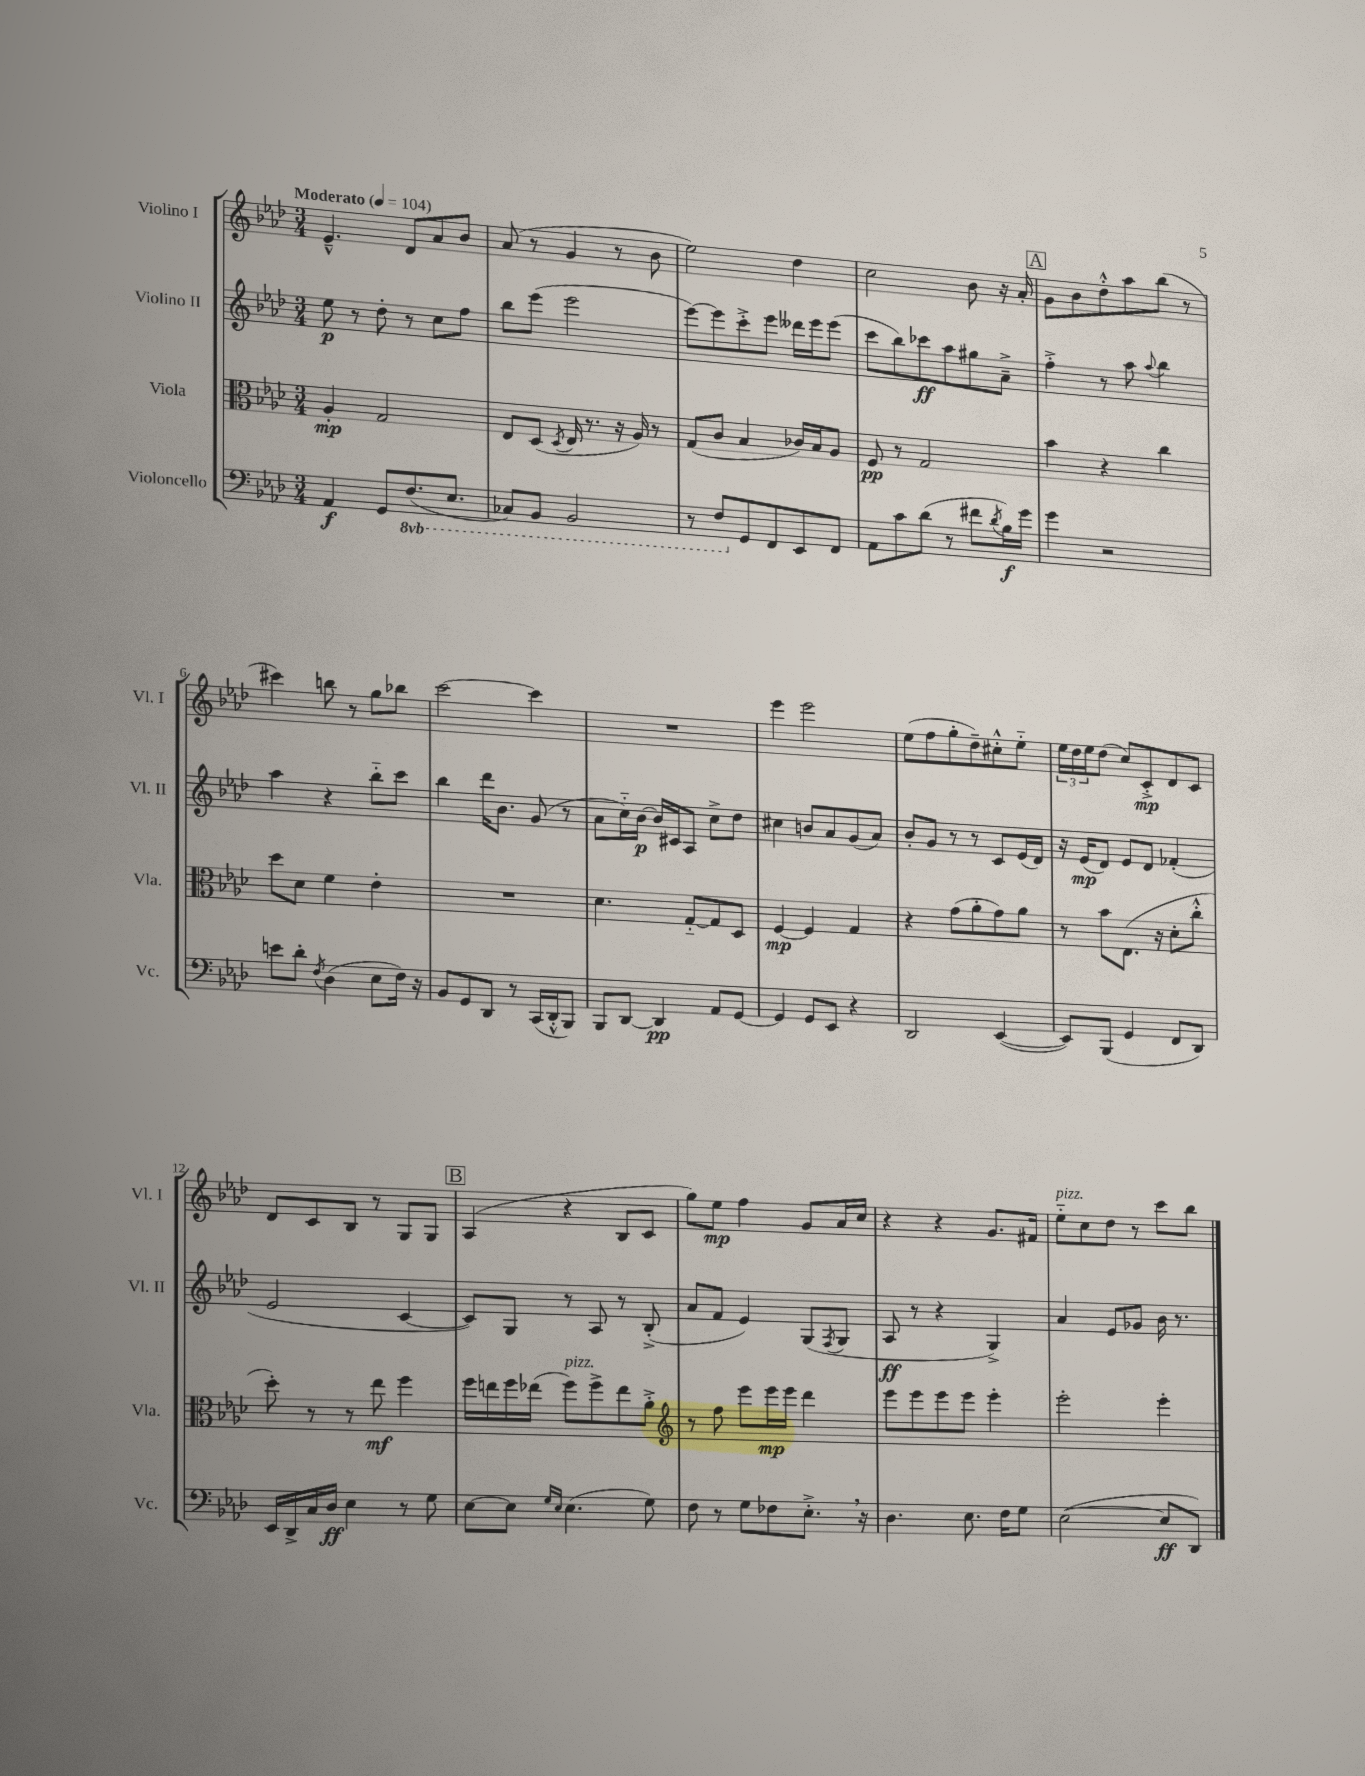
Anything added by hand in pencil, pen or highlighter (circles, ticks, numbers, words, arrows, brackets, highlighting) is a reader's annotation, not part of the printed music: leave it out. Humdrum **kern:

**kern	**kern	**kern	**kern
*staff4	*staff3	*staff2	*staff1
*clefF4	*clefC3	*clefG2	*clefG2
*k[b-e-a-d-]	*k[b-e-a-d-]	*k[b-e-a-d-]	*k[b-e-a-d-]
*M3/4	*M3/4	*M3/4	*M3/4
*MM104	*MM104	*MM104	*MM104
4AA-/	4A-'/	8ee-\	4.e-~^^/
.	.	8r	.
8GG/L	2G/	8dd-'\	.
(8.FF/	.	8r	8d-/L
.	.	8cc\L	8a-/
8.EE-/J	.	.	.
.	.	8ff\J	8b-/J
=	=	=	=
8CC-/L)	8E-/L	8bb-\L	(8a-/
8BBB-/J	(8D-/J	(8eee-\J	8r
.	8qD-/	.	.
2BBB-/	16E-/	2eee-\	4g/
.	8.r	.	.
.	16r	.	8r
.	16A-/)	.	.
.	8r	.	8b-\
=	=	=	=
8r	(8G/L	[8eee-\L)	2ee-\)
8FF/L	8c/J	8eee-\]	.
8GG/	4B-/	8ccc'^\	.
8FF/	.	8eee-\J	.
8EE-/	16c-/LL)	16ddd--\LL	4dd-\
.	16B-/J	16eee-\J	.
8FF/J	8A-/J	(8eee-\J	.
=	=	=	=
8AA-\L	8F/	8ccc\L	2cc\
8c\	8r	8bb-\)	.
(8d-\J	2G/	8ccc-\	.
8r	.	8aa-\	.
8f#\L	.	8gg#\	8b-\
8qd-/	.	.	.
16B-\L)	.	8a-~^\J	16r
16g\JJ	.	.	16a-'/
=	=	=	=
4g\	4b-\	4ff'^\	8g\L
.	.	.	8b-\
2r	4r	8r	8dd-'^^\
.	.	8aa-\	8aa-\
.	.	8qqaa-/	.
.	4cc\	4bb-\	(8bb-\J
.	.	.	8r
=	=	=	=
8e\L	8dd-\L	4aa-\	4ccc#\)
8d-'\J	8d-\J	.	.
8qF/	.	.	.
(4D-\	4f\	4r	8bb\
.	.	.	8r
8E-\L	4e-'\	8bb-'~\L	8gg\L
16F\Jk)	.	8ccc\J	8bb-\J
16r	.	.	.
=	=	=	=
8BB-/L	2.r	4bb-\	[2ccc\
8GG/	.	.	.
8DD-/J	.	16ddd-\LK	.
.	.	8.b-\J	.
8r	.	.	.
(16CC/LL	.	(8g/	4ccc\]
16DD-'^^/J	.	.	.
8BBB-/J)	.	8r	.
=	=	=	=
8BBB-/L	4.d-\	8a-\L	2.r
[8DD-/J	.	16cc'~\L)	.
.	.	[16b-\JJ	.
4DD-/]	.	16b-/]LL	.
.	.	16c#/J	.
.	[8G'~/L	8A-/J	.
8AA-/L	8G/]	8cc^\L	.
[8GG/J	8D-/J	8dd-\J	.
=	=	=	=
4GG/]	[4F/	4cc#\	4eee-\
8GG/L	4F/]	8b/L	2eee-\
8EE-/J	.	8a-/	.
4r	4G/	(8g/	.
.	.	8a-/J)	.
=	=	=	=
2DD-/	4r	8b-'/L	(8ee-\L
.	.	8g/J	8ff\
.	(8g\L	8r	8gg'\
.	8a-'\	8r	8dd-~\)
([4EE-/	8g\)	8c/L	8cc#'^^\
.	8a-\J	(16e-/L	8ee-'~\J
.	.	16d-/JJ)	.
=	=	=	=
8EE-/]L)	8r	16r	24ee-\LL
.	.	.	24dd-\
.	.	(16e-/LK	.
.	.	.	24ee-\J
(8BBB-/J	8b-\L	8d-/J)	(8dd-\J
4GG/	(8.E-\J	8e-/L	8cc/L)
.	.	8d-/J	8c'^/
.	16r	.	.
8FF/L	8d-'\L	(4f-'/	8d-/
8DD-/J)	8cc'^^\J	.	8c/J
=	=	=	=
16EE-/LL	8dd-'\)	2e-/	8d-/L
16DD-^/	.	.	.
16C/	8r	.	8c/
16D-/JJ	.	.	.
4E-\	8r	.	8B-/J
.	8ee-\	.	8r
8r	4ff\	[4c/	8G/L
8G\	.	.	8G/J
=	=	=	=
[8E-\L	16ff\LL	8c/]L)	(4A-/
.	16ee\	.	.
8E-\]J	16ff\	8G/J	.
.	(16ee-\JJ	.	.
16qqG/LL	.	.	.
16qqE-/JJ	.	.	.
(4.E-\	8ff\L)	8r	4r
.	8ff^\	8A-/	.
.	8ee-\	8r	8B-/L
8G\)	8a-'^\J	(8B-'^/	8c/J
=	=	=	=
*	*clefG2	*	*
8F\	8r	8a-/L	8gg\L)
8r	8ff\	8f/J	8ee-\J
8G\L	8eee-\L	4e-/)	4ff\
8F-\	16eee-\L	.	.
.	16eee-\JJ	.	.
8.E-'^\J	4ddd-\	(8G/L	8g/L
.	.	8qF/	.
.	.	8G/J	16a-/L
16r	.	.	16cc/JJ
=	=	=	=
4.D-\	8eee-\L	8A-/	4r
.	8eee-\	8r	.
.	8eee-\	4r	4r
8.E-\	8eee-\J	.	.
.	4eee-'\	4G^/)	8.g/L
16F\LK	.	.	.
8G\J	.	.	.
.	.	.	16f#/Jk
=	=	=	=
([2E-\	2eee-'\	4a-/	8ee-'~\L
.	.	.	8cc\
.	.	8e-/L	8dd-\J
.	.	8g-/J	8r
8E-/]L	4eee-'\	16b-\	8ccc\L
.	.	8.r	.
8DD-/J)	.	.	8bb-\J
==	==	==	==
*-	*-	*-	*-
